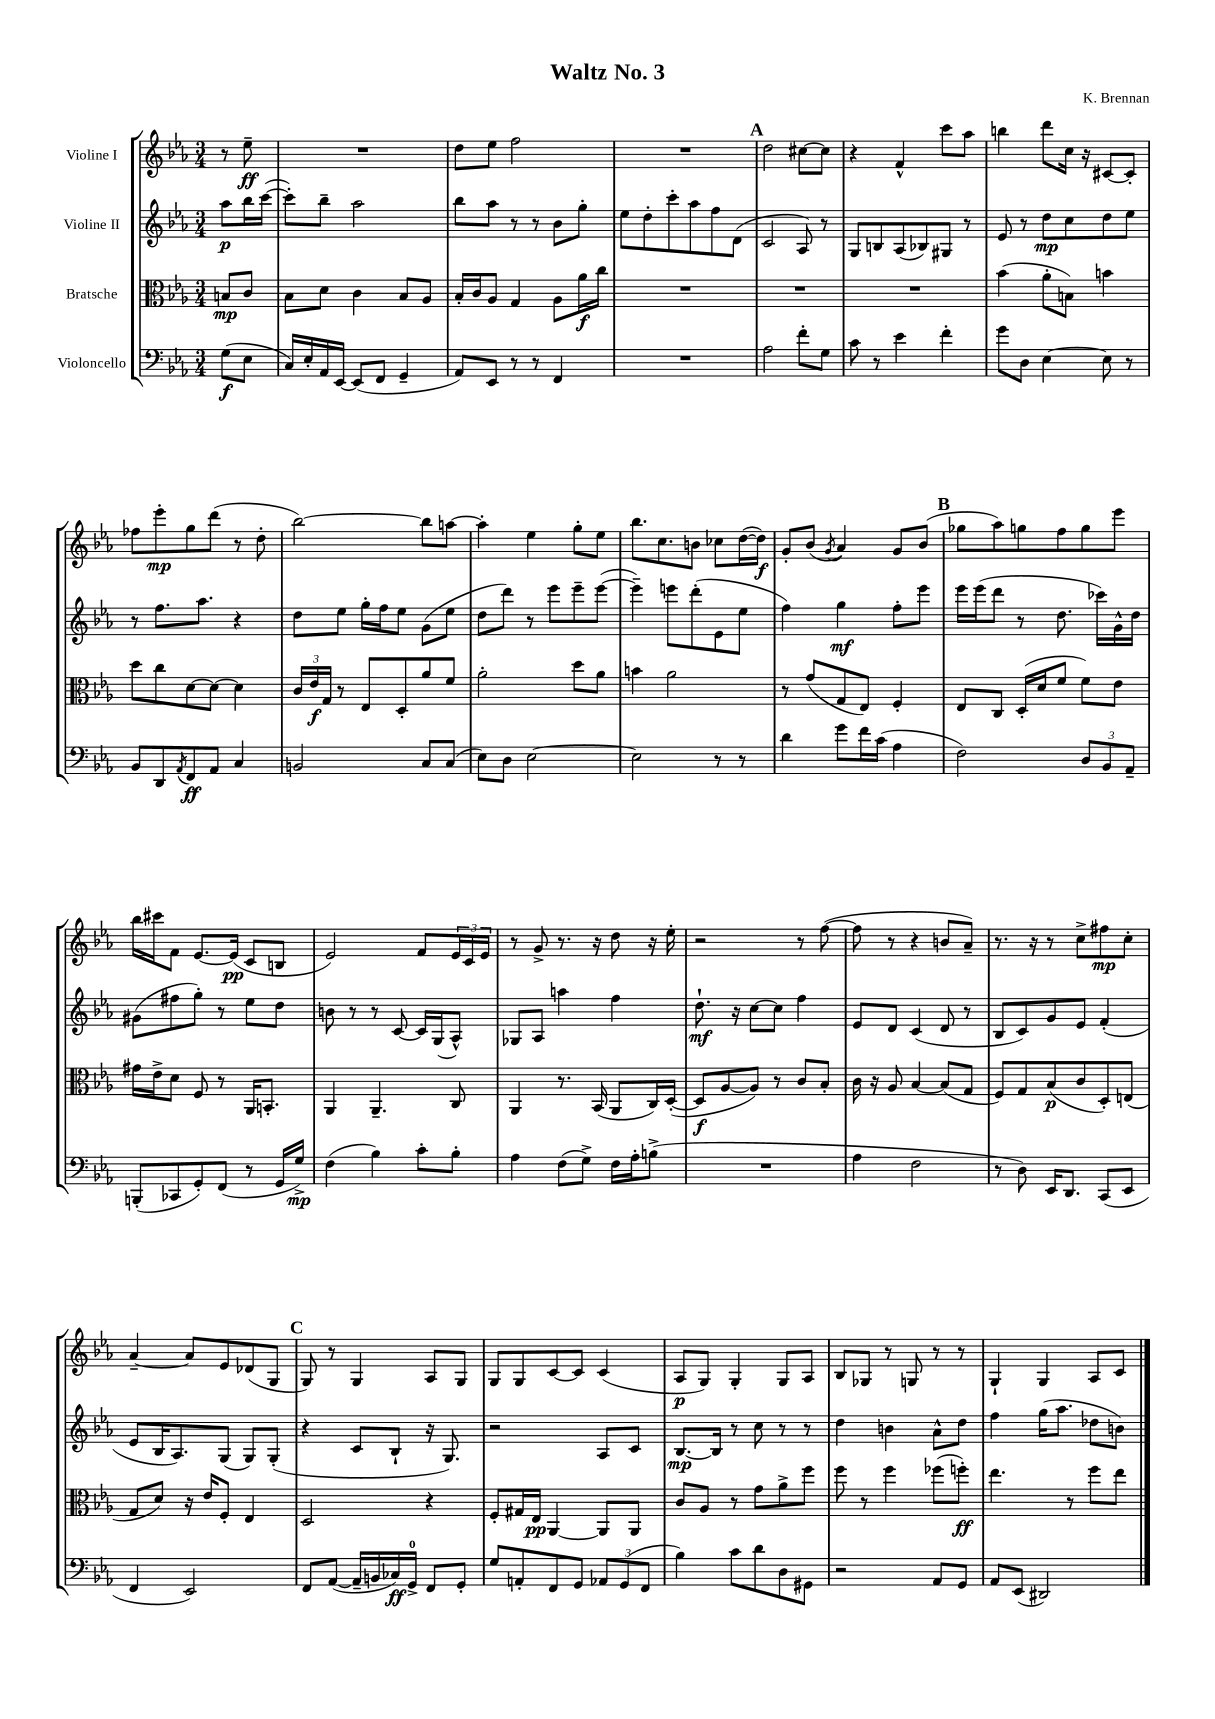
\header { title = "Waltz No. 3" composer = "K. Brennan" }
<<
\new StaffGroup <<
\new Staff = "s0" \with { instrumentName = "Violine I" } {
    \clef treble \key ees \major \numericTimeSignature \time 3/4 \partial 4
    r8 ees''8--\ff |
    R2. |
    d''8 ees''8 f''2 |
    R2. |
    \mark \markup { \bold "A" } d''2 cis''8~ cis''8 |
    r4 f'4-^ c'''8 aes''8 |
    b''4 d'''8 c''16 r16 cis'8~ cis'8-. |
    fes''8 ees'''8-.\mp g''8 d'''8( r8 d''8-. |
    bes''2~) bes''8 a''8~ |
    a''4-. ees''4 g''8-. ees''8 |
    bes''8. c''8. b'8 ces''8 d''16~( d''16\f) |
    g'8-. bes'8( \acciaccatura { g'8 } aes'4) g'8 bes'8( |
    \mark \markup { \bold "B" } ges''8 aes''8) g''8 f''8 g''8 ees'''8 |
    bes''16 cis'''16 f'8 ees'8.~ ees'16\pp( c'8 b8 |
    ees'2) f'8 \tuplet 3/2 { ees'16 c'16 ees'16 } |
    r8 g'8-> r8. r16 d''8 r16 ees''16-. |
    r2 r8 f''8~( |
    f''8 r8 r4 b'8 aes'8--) |
    r8. r16 r8 c''8-> fis''8\mp c''8-. |
    aes'4~-- aes'8 ees'8 des'8( g8 |
    \mark \markup { \bold "C" } g8) r8 g4 aes8 g8 |
    g8 g8 c'8~ c'8 c'4( |
    aes8\p g8) g4-. g8 aes8 |
    bes8 ges8 r8 g8 r8 r8 |
    g4-! g4 aes8 c'8 \bar "|." |
}
\new Staff = "s1" \with { instrumentName = "Violine II" } {
    \clef treble \key ees \major \numericTimeSignature \time 3/4 \partial 4
    aes''8\p bes''16 c'''16~( |
    c'''8-.) bes''8-- aes''2 |
    bes''8 aes''8 r8 r8 bes'8 g''8-. |
    ees''8 d''8-. c'''8-. aes''8 f''8 d'8( |
    \mark \markup { \bold "A" } c'2 aes8) r8 |
    g8 b8 aes8( bes8) gis8 r8 |
    ees'8 r8 d''8\mp c''8 d''8 ees''8 |
    r8 f''8. aes''8. r4 |
    d''8 ees''8 g''16-. f''16 ees''8 g'8( ees''8 |
    d''8 d'''8) r8 ees'''8 ees'''8-- ees'''8~( |
    ees'''4--) e'''8 d'''8-.( ees'8 ees''8 |
    f''4) g''4\mf f''8-. ees'''8 |
    \mark \markup { \bold "B" } ees'''16 ees'''16( d'''8 r8 d''8. ces'''16) g'16-^ d''16 |
    gis'8( fis''8 g''8-.) r8 ees''8 d''8 |
    b'8 r8 r8 c'8~ c'16 g16( aes8-^) |
    ges8 aes8 a''4 f''4 |
    d''8.-!\mf r16 c''8~ c''8 f''4 |
    ees'8 d'8 c'4( d'8 r8 |
    bes8 c'8) g'8 ees'8 f'4-.( |
    ees'8 bes16 aes8.) g8( g8) g8-.( |
    \mark \markup { \bold "C" } r4 c'8 bes8-! r16 g8.) |
    r2 aes8 c'8 |
    bes8.~\mp bes16 r8 c''8 r8 r8 |
    d''4 b'4 aes'8-^ d''8 |
    f''4 g''16( aes''8. des''8 b'8) \bar "|." |
}
\new Staff = "s2" \with { instrumentName = "Bratsche" } {
    \clef alto \key ees \major \numericTimeSignature \time 3/4 \partial 4
    b8\mp c'8 |
    bes8 d'8 c'4 bes8 aes8 |
    bes16-. c'16 aes8 g4 aes8 aes'16\f c''16 |
    R2. |
    \mark \markup { \bold "A" } R2. |
    R2. |
    bes'4( aes'8-. b8) b'4 |
    d''8 c''8 d'8~ d'8~ d'4 |
    \tuplet 3/2 { c'16 ees'16\f g16 } r8 ees8 d8-. aes'8 f'8 |
    aes'2-. d''8 aes'8 |
    b'4 aes'2 |
    r8 g'8( g8 ees8) f4-. |
    \mark \markup { \bold "B" } ees8 c8 d16-.( d'16 f'8 f'8) ees'8 |
    gis'16 ees'16-> d'8 f8 r8 aes,16 b,8.-. |
    aes,4 aes,4.-- c8 |
    aes,4 r8. bes,16( aes,8 c16) d16~-.( |
    d8\f aes8~ aes8) r8 c'8 bes8-. |
    c'16 r16 aes8 bes4~ bes8( g8 |
    f8) g8 bes8\p( c'8 d8-.) e8( |
    g8 d'8) r16 ees'16 f8-. ees4 |
    \mark \markup { \bold "C" } d2 r4 |
    f8-. gis16 ees16\pp aes,4~ aes,8 aes,8 |
    c'8 aes8 r8 g'8 aes'8-> f''8 |
    f''8 r8 f''4 fes''8( f''8-.\ff) |
    ees''4. r8 f''8 ees''8 \bar "|." |
}
\new Staff = "s3" \with { instrumentName = "Violoncello" } {
    \clef bass \key ees \major \numericTimeSignature \time 3/4 \partial 4
    g8\f( ees8 |
    c16) ees16-. aes,16 ees,16~ ees,8( f,8 g,4-- |
    aes,8) ees,8 r8 r8 f,4 |
    R2. |
    \mark \markup { \bold "A" } aes2 f'8-. g8 |
    c'8 r8 ees'4 f'4-. |
    g'8 d8 ees4~ ees8 r8 |
    bes,8 d,8 \acciaccatura { aes,8 } f,8\ff aes,8 c4 |
    b,2 c8 c8( |
    ees8) d8 ees2~ |
    ees2 r8 r8 |
    d'4 g'8 f'16 c'16( aes4 |
    \mark \markup { \bold "B" } f2) \tuplet 3/2 { d8 bes,8 aes,8-- } |
    b,,8-.( ces,8 g,8-.) f,8( r8 g,16 g16->\mp) |
    f4( bes4) c'8-. bes8-. |
    aes4 f8( g8->) f16 aes16-. b8->( |
    R2. |
    aes4 f2 |
    r8 d8) ees,16 d,8. c,8( ees,8 |
    f,4 ees,2) |
    \mark \markup { \bold "C" } f,8 aes,8~( aes,16-- b,16 ces16\ff) g,16-0-> f,8 g,8-. |
    g8 a,8-. f,8 g,8 \tuplet 3/2 { aes,8 g,8( f,8 } |
    bes4) c'8 d'8 d8 gis,8 |
    r2 aes,8 g,8 |
    aes,8 ees,8( dis,2) \bar "|." |
}
>>
>>
\layout { \context { \Score \remove "Bar_number_engraver" } }
